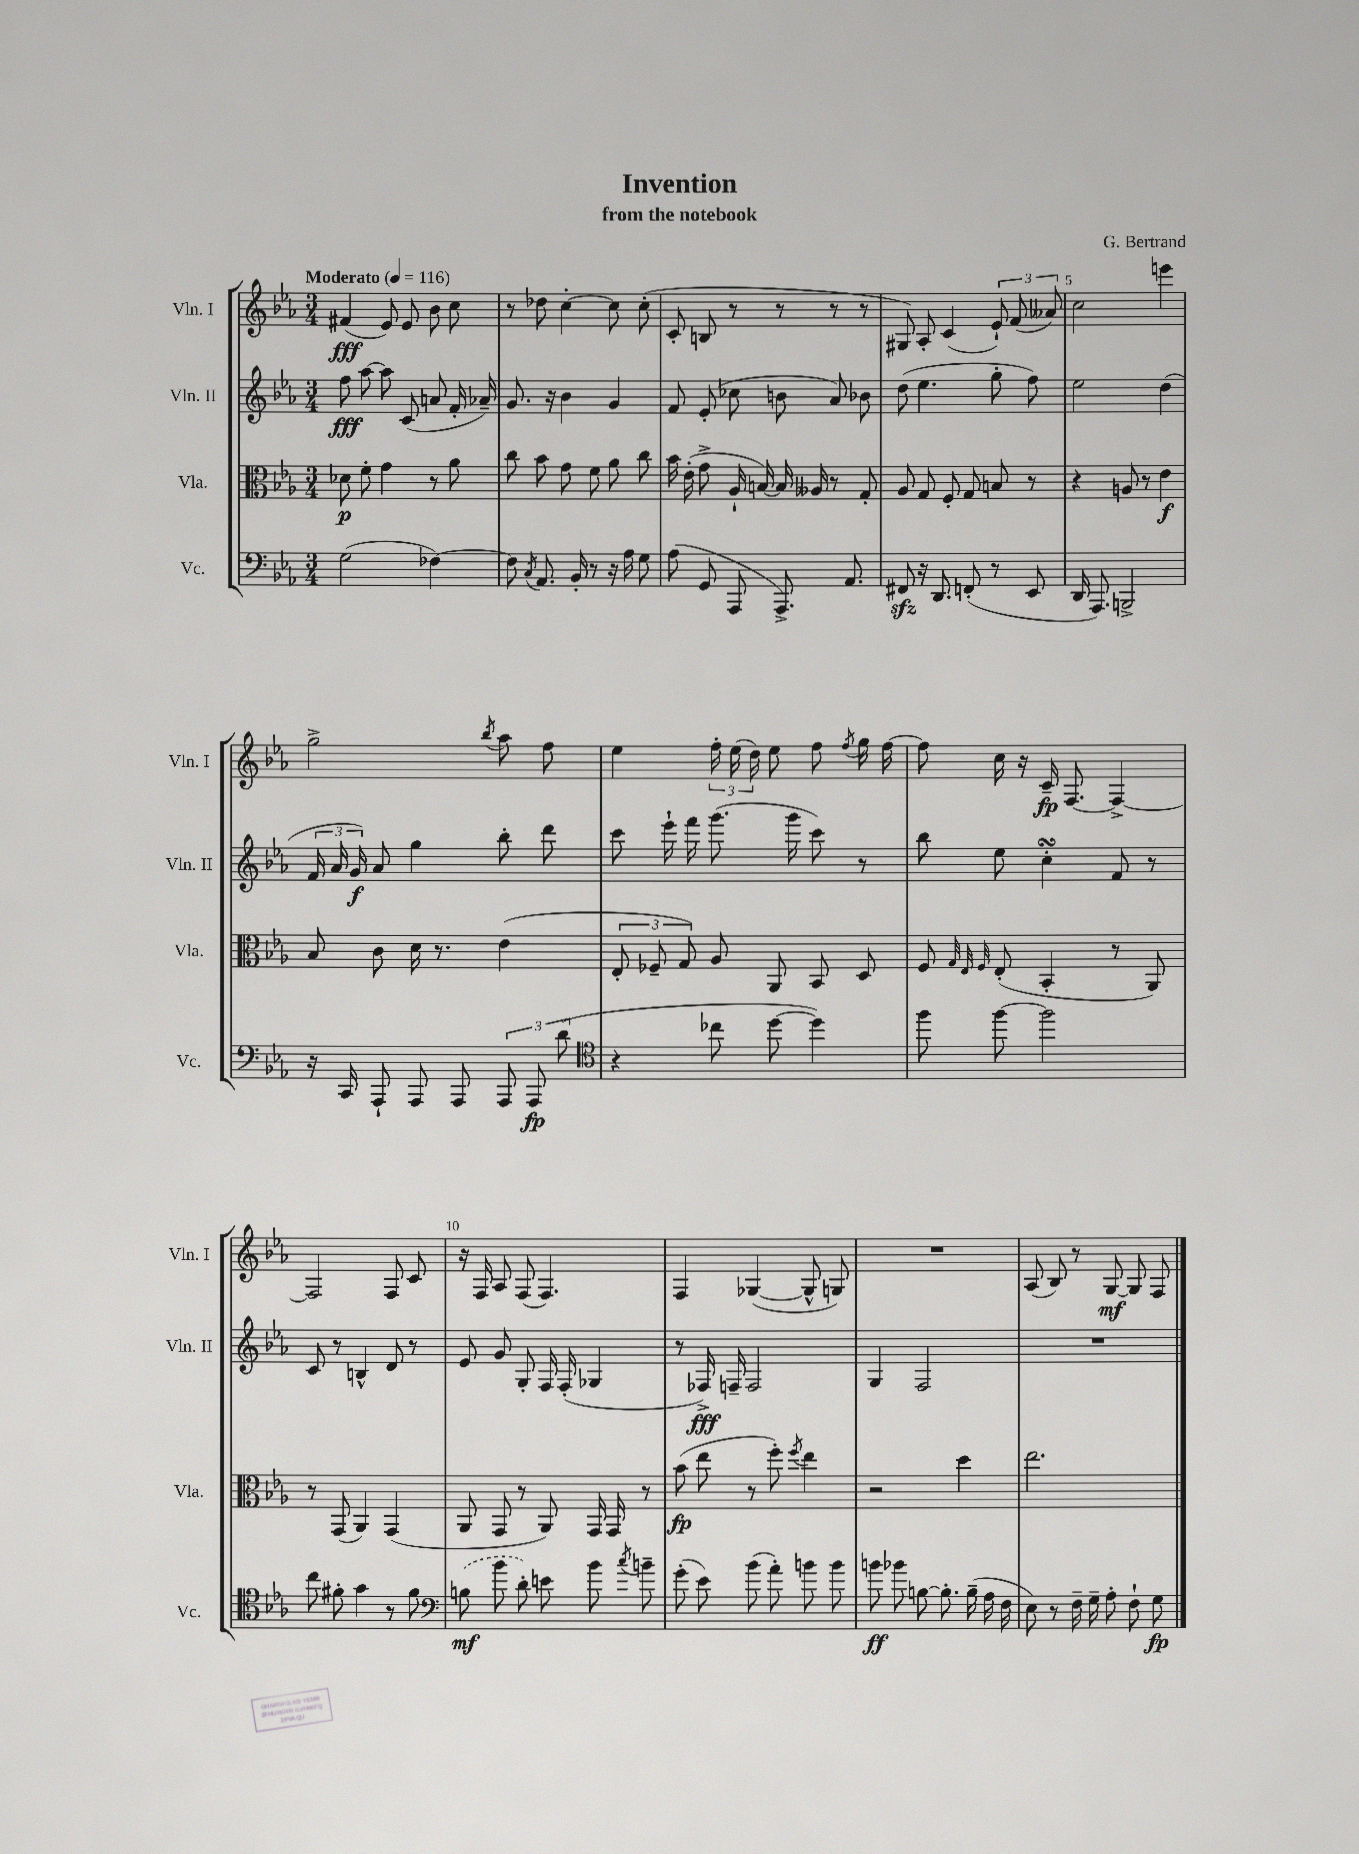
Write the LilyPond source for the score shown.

\header { title = "Invention" composer = "G. Bertrand" subtitle = "from the notebook" }
<<
\new StaffGroup <<
\new Staff = "s0" \with { instrumentName = "Vln. I" shortInstrumentName = "Vln. I" } {
    \clef treble \key ees \major \numericTimeSignature \time 3/4 \tempo "Moderato" 4 = 116
    \autoBeamOff fis'4\fff( ees'8) ees'8 bes'8 c''8 |
    r8 des''8 c''4~-. c''8 c''8-.( |
    c'8-. b8 r8 r8 r8 r8 |
    gis8) aes8-. c'4( \tuplet 3/2 { ees'8-!) f'8( aeses'8) } |
    c''2 e'''4 |
    g''2-> \acciaccatura { bes''8 } aes''8 f''8 |
    ees''4 \tuplet 3/2 { f''16-. ees''16( d''16) } ees''8 f''8 \acciaccatura { f''8 } g''16 f''16~ |
    f''8 c''16 r16 c'16--\fp f8.~ f4~-> |
    f2 f8 c'8 |
    r16 f16 aes8 f8( f4.) |
    f4 ges4~( ges8-^ g8) |
    R2. |
    aes8( bes8) r8 g8~\mf g8 f8 \bar "|." |
}
\new Staff = "s1" \with { instrumentName = "Vln. II" shortInstrumentName = "Vln. II" } {
    \clef treble \key ees \major \numericTimeSignature \time 3/4
    \autoBeamOff f''8\fff aes''8~ aes''8 c'8( a'8 f'16-. aes'16--) |
    g'8. r16 bes'4 g'4 |
    f'8 ees'8-.( ces''8 b'8 aes'8) bes'8 |
    d''8( ees''4. g''8-. f''8) |
    ees''2 d''4( |
    \tuplet 3/2 { f'16 aes'16 g'16\f) } aes'8 g''4 bes''8-. d'''8 |
    c'''8 ees'''16-! f'''16 g'''8.( g'''16 c'''8) r8 |
    bes''8 ees''8 c''4-.\turn f'8 r8 |
    c'8 r8 b4-^ d'8 r8 |
    ees'8 g'8 g8-. f16 f16-.( ges4 |
    r8 fes16->\fff) f16-- f2 |
    g4 f2 |
    R2. \bar "|." |
}
\new Staff = "s2" \with { instrumentName = "Vla." shortInstrumentName = "Vla." } {
    \clef alto \key ees \major \numericTimeSignature \time 3/4
    \autoBeamOff des'8\p f'8-. g'4 r8 aes'8 |
    c''8 bes'8 g'8 f'8 aes'8 c''8 |
    bes'16 ees'16-.( g'8-> aes16-! b16~) b16 aeses16 r8 g8-. |
    aes8 g8 f8-. g8 b8 r8 |
    r4 a8 r8 ees'4\f |
    bes8 c'8 d'16 r8. ees'4( |
    \tuplet 3/2 { ees8-. fes8-- g8) } aes8 aes,8 bes,8 d8 |
    f8 \grace { g32 ees32 f32 } ees8-.( bes,4-. r8 aes,8) |
    r8 g,8( aes,4) g,4( |
    aes,8 g,8 r8 aes,8) g,16 g,16 r8 |
    bes'8\fp( ees''8 r8 f''8-.) \acciaccatura { f''8 } ees''4 |
    r2 d''4 |
    ees''2. \bar "|." |
}
\new Staff = "s3" \with { instrumentName = "Vc." shortInstrumentName = "Vc." } {
    \clef bass \key ees \major \numericTimeSignature \time 3/4
    \autoBeamOff g2( fes4~) |
    fes8 \acciaccatura { c8 } aes,8. bes,16-. r8 r16 aes16 g8 |
    aes8( g,8 aes,,8 aes,,8.->) aes,8. |
    fis,8\sfz r16 d,8. f,8-.( r8 ees,8 |
    d,16 aes,,8.) b,,2-> |
    r16 c,16 aes,,8-! aes,,8 aes,,8 \tuplet 3/2 { aes,,8 aes,,8\fp d'8( } |
    \clef tenor r4 ces''8 d''8~ d''4) |
    f''8 f''8~ f''2 |
    c''8 fis'8-. g'4 r8 fis'8 |
    \clef bass \once \slurDashed b8\mf( bes'8 d'8-.) e'8 bes'8 \acciaccatura { c''8 } b'8-- |
    g'8-.( ees'8) bes'8( aes'8-.) b'8 b'8 |
    b'8\ff bes'8 b8~ b8.-. b16--( aes16 f16 |
    ees8) r8 f16-- g16-- aes8-. f8-! g8\fp \bar "|." |
}
>>
>>
\layout { \context { \Score \override BarNumber.break-visibility = ##(#f #t #t) barNumberVisibility = #(every-nth-bar-number-visible 5) } }
